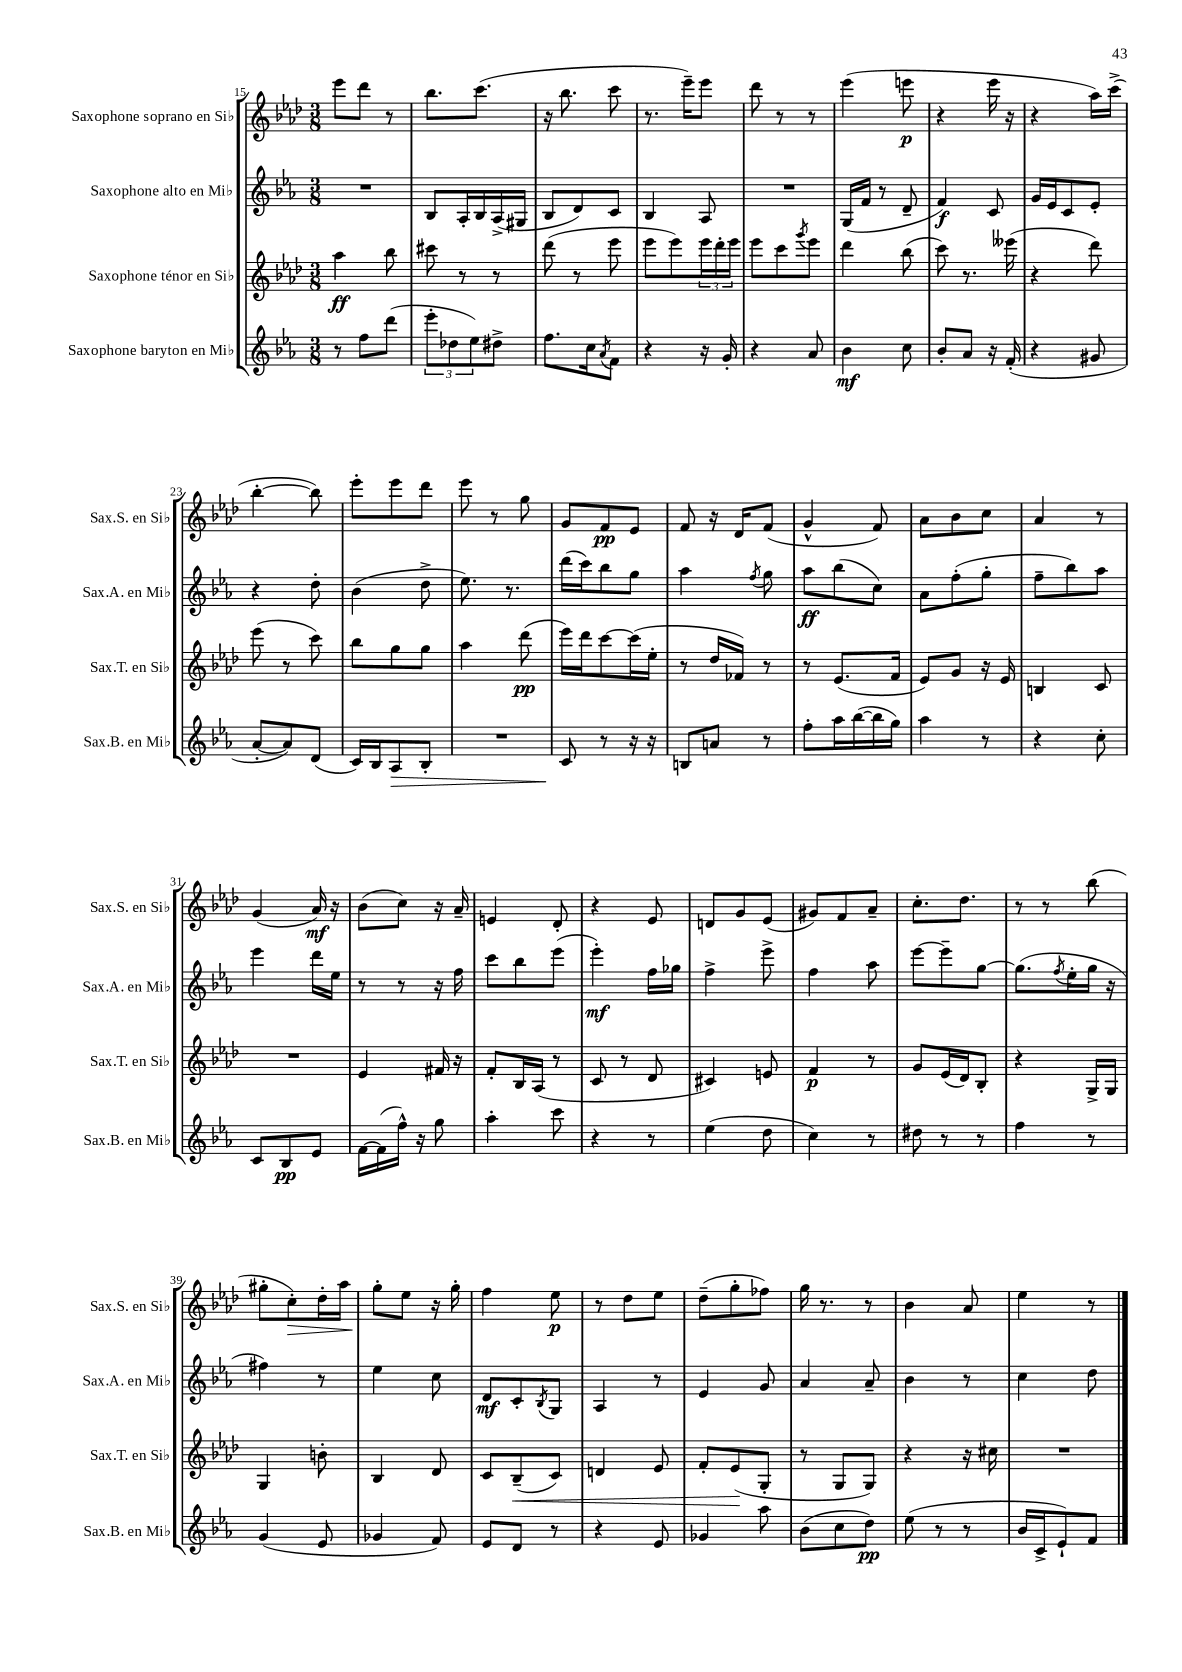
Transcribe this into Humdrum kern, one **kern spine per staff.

**kern	**kern	**kern	**kern
*staff4	*staff3	*staff2	*staff1
*clefG2	*clefG2	*clefG2	*clefG2
*k[b-e-a-]	*k[b-e-a-d-]	*k[b-e-a-]	*k[b-e-a-d-]
*M3/8	*M3/8	*M3/8	*M3/8
8r	4aa-\	4.r	8eee-\L
8ff\L	.	.	8ddd-\J
(8ddd\J	8bb-\	.	8r
=	=	=	=
12eee-'\L	8ccc#\	8B-/L	8.bb-\L
12dd-\	.	.	.
.	8r	16A-'/L	.
12ee-\)	.	.	.
.	.	16B-/	(8.ccc\J
8dd#^\J	8r	(16A-^/	.
.	.	16G#/JJ	.
=	=	=	=
8.ff\L	(8ddd-\	8B-/L	16r
.	.	.	8.bb-\
.	8r	8d/)	.
16cc\k	.	.	.
8qa-/	.	.	.
8f\J	8eee-\	8c/J	8ccc\
=	=	=	=
4r	8eee-\L	4B-/	8.r
.	8eee-\)	.	.
.	.	.	16eee-~\LK)
16r	24eee-\L	8A-/	8eee-\J
.	24ddd-'\	.	.
16g'/	.	.	.
.	24eee-\JJ	.	.
=	=	=	=
4r	8eee-\L	4.r	8ddd-\
.	8ccc\	.	8r
.	8qggg/	.	.
8a-/	8eee-\J	.	8r
=	=	=	=
4b-\	4ddd-\	(16G/LL	(4eee-\
.	.	16f/JJ	.
.	.	8r	.
8cc\	(8bb-\	8d~/	8eee\
=	=	=	=
8b-'/L	8ccc\)	4f/)	4r
8a-/J	8.r	.	.
16r	.	8c/	16eee-\
(16f'/	(16eee--\	.	16r
=	=	=	=
4r	4r	16g/LL	4r
.	.	16e-/J	.
.	.	8c/	.
8g#/	8ddd-\)	8e-'/J	16aa-\LL)
.	.	.	(16ccc^\JJ
=	=	=	=
[8a-'/L	(8eee-\	4r	[4bb-'\
8a-/])	8r	.	.
(8d/J	8ccc\)	8dd'\	8bb-\])
=	=	=	=
16c/LL)	8bb-\L	(4b-\	8eee-'\L
16B-/J	.	.	.
8A-/	8gg\	.	8eee-\
8B-'/J	8gg\J	8dd^\	8ddd-\J
=	=	=	=
4.r	4aa-\	8.ee-\)	8eee-\
.	.	.	8r
.	.	8.r	.
.	(8ddd-\	.	8gg\
=	=	=	=
8c/	16eee-\LL)	(16ddd\LL	8g/L
.	16ddd-\J	16ccc\J)	.
8r	[8ccc\	8bb-\	8f/
16r	(16ccc\]L	8gg\J	8e-/J
16r	16ee-'\JJ	.	.
=	=	=	=
8B/L	8r	4aa-\	8f/
8a/J	16dd-/LL	.	16r
.	16f-/JJ)	.	16d-/LK
.	.	8qff/	.
8r	8r	8gg\	(8f/J
=	=	=	=
8ff'\L	8r	8aa-\L	4g^^/
16aa-\L	(8.e-/L	(8bb-\	.
([16bb-\	.	.	.
16bb-\]	.	8cc\J)	8f/)
16gg\JJ)	16f/Jk	.	.
=	=	=	=
4aa-\	8e-/L)	8a-\L	8a-\L
.	8g/J	(8ff'\	8b-\
8r	16r	8gg'\J	8cc\J
.	16e-/	.	.
=	=	=	=
4r	4B/	8ff~\L	4a-/
.	.	8bb-\)	.
8cc'\	8c/	8aa-\J	8r
=	=	=	=
8c/L	4.r	4eee-\	(4g/
8B-/	.	.	.
8e-/J	.	16ddd\LL	16a-/)
.	.	16ee-\JJ	16r
=	=	=	=
[16f\LL	4e-/	8r	(8b-\L
(16f\]	.	.	.
16ff^^\JJ)	.	8r	8cc\J)
16r	.	.	.
8gg\	16f#/	16r	16r
.	16r	16ff\	16a-~/
=	=	=	=
4aa-'\	8f'/L	8ccc\L	4e/
.	16B-/L	8bb-\	.
.	(16A-/JJ	.	.
8ccc\	8r	(8eee-\J	8d-'/
=	=	=	=
4r	8c/	4eee-'\)	4r
.	8r	.	.
8r	8d-/	16ff\LL	8e-/
.	.	16gg-\JJ	.
=	=	=	=
(4ee-\	4c#/)	4ff^\	8d/L
.	.	.	8g/
8dd\	8e/	8eee-^\	(8e-/J
=	=	=	=
4cc\)	4f/	4ff\	8g#/L)
.	.	.	8f/
8r	8r	8aa-\	8a-~/J
=	=	=	=
8dd#\	8g/L	[8eee-\L	8.cc'\L
8r	(16e-/L	8eee-~\]	.
.	16d-/J)	.	8.dd-\J
8r	8B-'/J	[8gg\J	.
=	=	=	=
4ff\	4r	(8.gg\]L	8r
.	.	.	8r
.	.	8qff/	.
.	.	16ee-'\L	.
8r	16G^/LL	16gg\JJ	(8bb-\
.	16G/JJ	16r	.
=	=	=	=
(4g/	4G/	4ff#\)	8gg#'\L
.	.	.	8cc'\)
8e-/	8b'\	8r	16dd-'\L
.	.	.	16aa-\JJ
=	=	=	=
4g-/	4B-/	4ee-\	8gg'\L
.	.	.	8ee-\J
8f/)	8d-/	8cc\	16r
.	.	.	16gg'\
=	=	=	=
8e-/L	8c/L	8d/L	4ff\
8d/J	(8B-~/	8c'/	.
.	.	8qB-/	.
8r	8c/J)	8G/J	8ee-\
=	=	=	=
4r	4d/	4A-/	8r
.	.	.	8dd-\L
8e-/	8e-/	8r	8ee-\J
=	=	=	=
4g-/	8f'/L	4e-/	(8dd-~\L
.	(8e-/	.	8gg'\
8aa-\	8G'/J	8g/	8ff-\J)
=	=	=	=
(8b-\L	8r	4a-/	16gg\
.	.	.	8.r
8cc\	8G/L	.	.
8dd\J)	8G/J)	8a-~/	8r
=	=	=	=
(8ee-\	4r	4b-\	4b-\
8r	.	.	.
8r	16r	8r	8a-/
.	16cc#\	.	.
=	=	=	=
16b-/LL	4.r	4cc\	4ee-\
16c^/J	.	.	.
8e-`/)	.	.	.
8f/J	.	8dd\	8r
==	==	==	==
*-	*-	*-	*-
